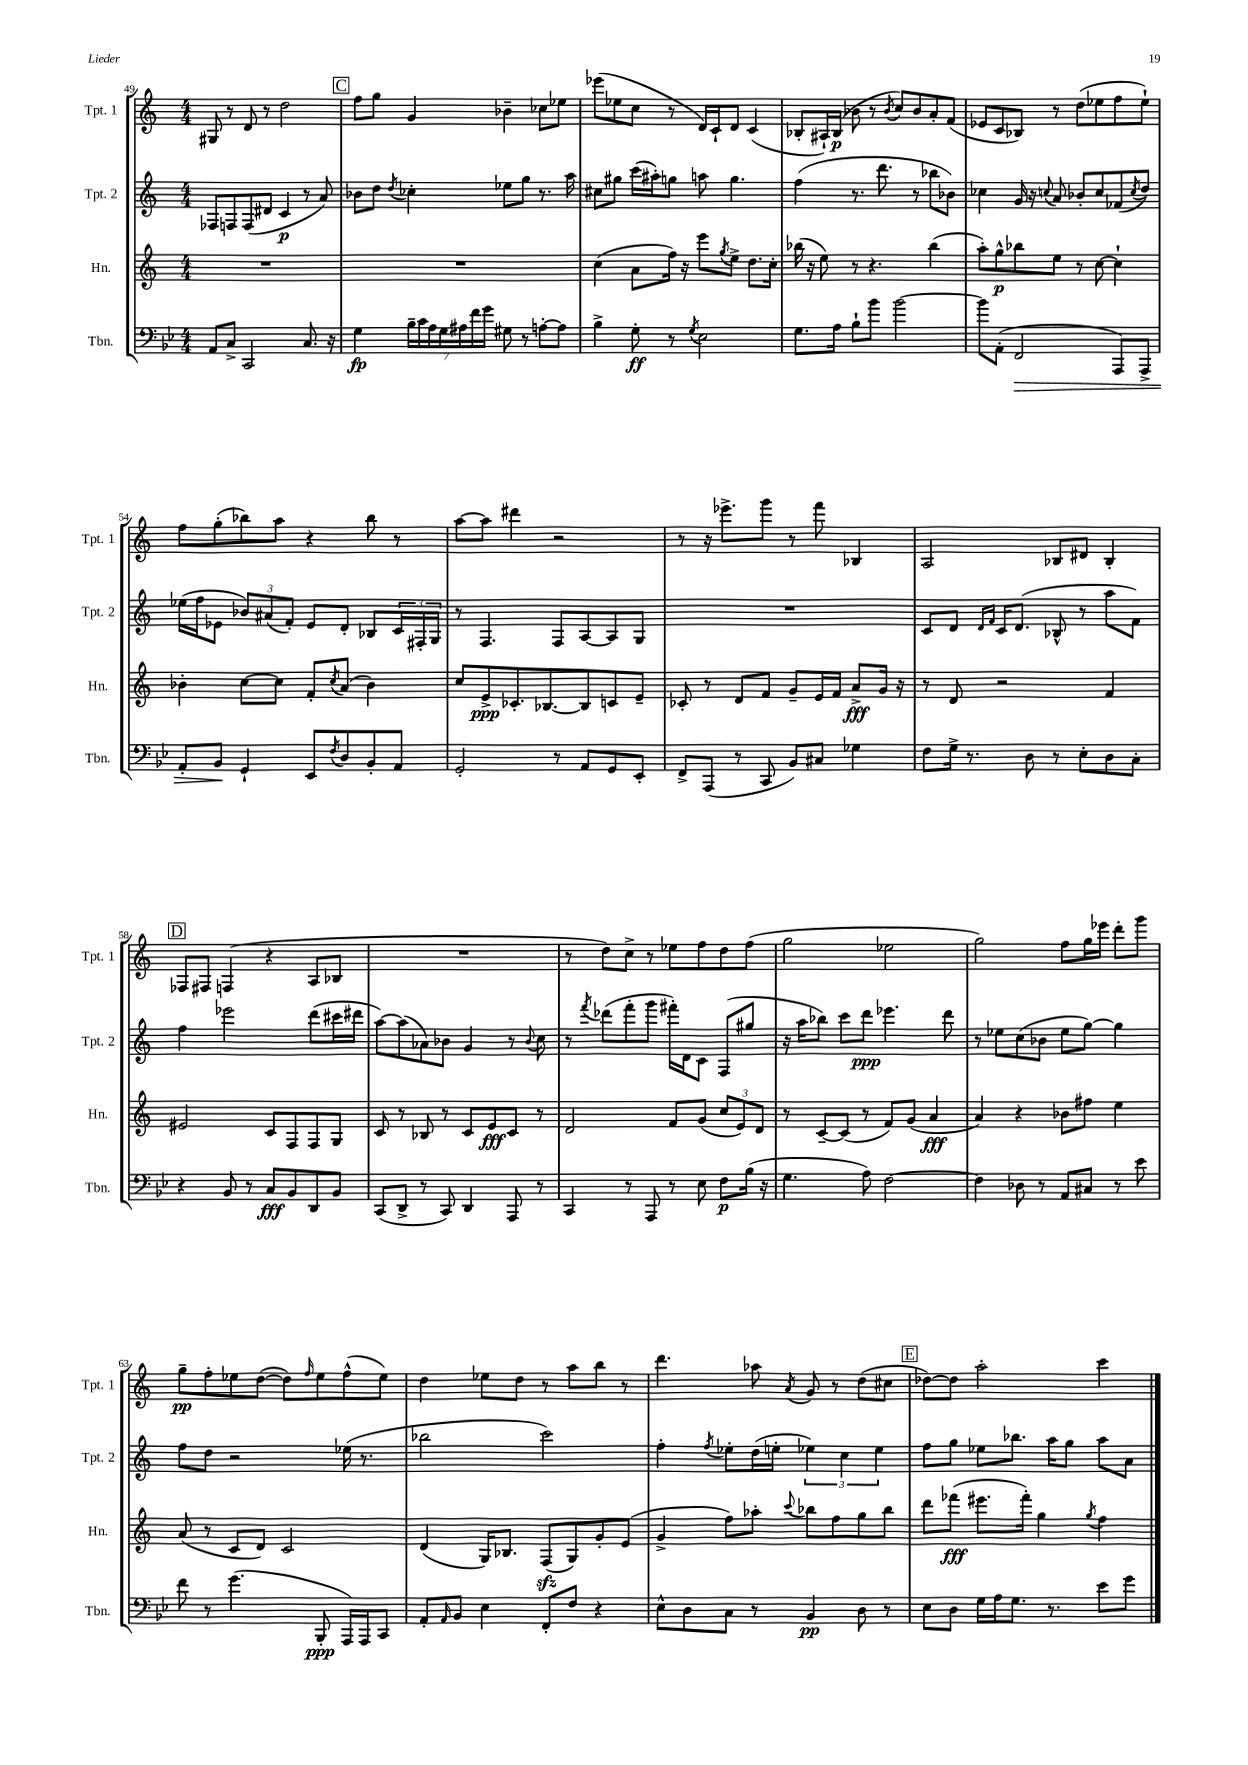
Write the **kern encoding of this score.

**kern	**dynam	**kern	**dynam	**kern	**dynam	**kern	**dynam
*part4	*part4	*part3	*part3	*part2	*part2	*part1	*part1
*staff4	*staff4	*staff3	*staff3	*staff2	*staff2	*staff1	*staff1
*I"Tbn.	*	*I"Hn.	*	*I"Tpt. 2	*	*I"Tpt. 1	*
*I'Tbn.	*	*I'Hn.	*	*I'Tpt. 2	*	*I'Tpt. 1	*
*clefF4	*	*clefG2	*	*clefG2	*	*clefG2	*
*k[b-e-]	*	*k[]	*	*k[]	*	*k[]	*
*M4/4	*	*M4/4	*	*M4/4	*	*M4/4	*
=49	=49	=49	=49	=49	=49	=49	=49
8AA/L	.	1r	.	8F-X/L	.	8G#X/	.
8C^/J	.	.	.	8Fn/	.	8r	.
2CC/	.	.	.	(8F/	.	8d/	.
.	.	.	.	8d#X/J	.	8r	.
.	.	.	.	4c/	p	2dd\	.
8.C/	.	.	.	8r	.	.	.
.	.	.	.	8a/)	.	.	.
16r	.	.	.	.	.	.	.
!!LO:REH:place=s1:t=C
=50	=50	=50	=50	=50	=50	=50	=50
4G\	fp	1r	.	8b-X\L	.	8ff\L	.
.	.	.	.	8dd\J	.	8gg\J	.
.	.	.	.	8qdd/	.	.	.
28B-~\LL	.	.	.	4cc-X'\	.	4g/	.
28c\	.	.	.	.	.	.	.
28A\	.	.	.	.	.	.	.
28G\	.	.	.	.	.	.	.
28A#X\	.	.	.	.	.	.	.
28f\	.	.	.	.	.	.	.
28g\JJ	.	.	.	.	.	.	.
8G#X\	.	.	.	8ee-X\L	.	4b-X~\	.
8r	.	.	.	8gg\J	.	.	.
[8An'\L	.	.	.	8.r	.	8cc-X\L	.
8A\J]	.	.	.	.	.	8ee-X\J	.
.	.	.	.	16aa\	.	.	.
=51	=51	=51	=51	=51	=51	=51	=51
4B-^\	.	(4cc\	.	8cc#X\L	.	(8eee-X\L	.
.	.	.	.	8gg#X\J	.	8ee-X\	.
8G'\	ff	8a\L	.	(16ccc\LL	.	8cc\J	.
.	.	.	.	16aa#X'\J)	.	.	.
8r	.	16ff\Jk)	.	8ggn\J	.	8r	.
.	.	16r	.	.	.	.	.
8qG/	.	.	.	.	.	.	.
2E-\	.	8eee\L	.	8aan\	.	16d/LL)	.
.	.	.	.	.	.	16c`/J	.
.	.	8qgg/	.	.	.	.	.
.	.	8ee^\J	.	4.gg\	.	8d/J	.
.	.	8.dd\L	.	.	.	(4c/	.
.	.	16cc'\Jk	.	.	.	.	.
=52	=52	=52	=52	=52	=52	=52	=52
8.G\L	.	(16bb-X\	.	(4ff\	.	8B-X'/L	.
.	.	16r	.	.	.	.	.
.	.	8ee\)	.	.	.	16A#X`/L)	.
16A\Jk	.	.	.	.	.	(16B-/JJ	p
8B-`\L	.	8r	.	8.r	.	8b-X\	.
8b-\J	.	4.r	.	.	.	8r	.
.	.	.	.	8.ddd\	.	.	.
.	.	.	.	.	.	8qb-/	.
[2b-\	.	.	.	.	.	8cc/L)	.
.	.	.	.	8r	.	8b-/	.
.	.	(4bb-\	.	8bb-X\L	.	8a'/	.
.	.	.	.	8b-X\J)	.	(8f/J	.
=53	=53	=53	=53	=53	=53	=53	=53
8b-\L]	.	8aa'\L)	.	4cc-X\	.	8e-X/L	.
(8AA'\J	.	8gg^^\	p	.	.	8c/	.
!	!LO:HP:b	!	!	!	!	!	!
2FF/	>	8bb-X\	.	16g/	.	8B-X/J)	.
.	.	.	.	16r	.	.	.
.	.	.	.	8qqccn/	.	.	.
.	.	8ee\J	.	8a/	.	8r	.
.	.	8r	.	8b-X'/L	.	(8dd\L	.
.	.	[8cc\	.	8cc/	.	8ee-X\	.
8AAA/L)	.	4cc`\]	.	(8f-X/	.	8ff\	.
.	.	.	.	8qcc/	.	.	.
8AAA^/J	.	.	.	8dd/J)	.	8ee-`\J)	.
!!LO:LB:g=z
=54	=54	=54	=54	=54	=54	=54	=54
8AA'/L	.	4b-X'\	.	(16ee-X\LL	.	8ff\L	.
.	.	.	.	16ff\J	.	.	.
8BB-/J	.	.	.	8e-X\J	.	(8gg'\	.
4GG`/	]	[8cc\L	.	12b-X/L)	.	8bb-X\)	.
.	.	.	.	(12a#X/	.	.	.
.	.	8cc\J]	.	.	.	8aa\J	.
.	.	.	.	12f'/J)	.	.	.
8EE-/L	.	8f'/L	.	8e-/L	.	4r	.
8qF/	.	8qcc/	.	.	.	.	.
8D/	.	(8a/J	.	8d'/J	.	.	.
8BB-'/	.	4b-\)	.	8B-X/L	.	8bb-\	.
8AA/J	.	.	.	24c/L	.	8r	.
.	.	.	.	24F#X'/	.	.	.
.	.	.	.	24G/JJ	.	.	.
=55	=55	=55	=55	=55	=55	=55	=55
2GG'/	.	8cc/L	.	8r	.	[8aa\L	.
.	.	8e^/	ppp	4.F/	.	8aa\J]	.
.	.	8.c-X'/	.	.	.	4ddd#X\	.
.	.	[8.B-X/	.	.	.	.	.
8r	.	.	.	8F/L	.	2r	.
8AA/L	.	8B-/]	.	[8A/	.	.	.
8GG/	.	8cn/	.	8A/]	.	.	.
8EE-'/J	.	8e~/J	.	8G/J	.	.	.
=56	=56	=56	=56	=56	=56	=56	=56
8FF^/L	.	8c-X'/	.	1r	.	8r	.
(8AAA/J	.	8r	.	.	.	16r	.
.	.	.	.	.	.	8.eee-X^\L	.
8r	.	8d/L	.	.	.	.	.
8CC/	.	8f/J	.	.	.	8ggg\J	.
8BB-/L)	.	8g~/L	.	.	.	8r	.
8C#X/J	.	16e/L	.	.	.	8fff\	.
.	.	16f/JJ	.	.	.	.	.
4G-X\	.	8a^/L	fff	.	.	4B-X/	.
.	.	16g/Jk	.	.	.	.	.
.	.	16r	.	.	.	.	.
=57	=57	=57	=57	=57	=57	=57	=57
8F\L	.	8r	.	8c/L	.	2A/	.
16G^\Jk	.	8d/	.	8d/J	.	.	.
8.r	.	.	.	.	.	.	.
.	.	.	.	16qqd/LL	.	.	.
.	.	.	.	16qqf/JJ	.	.	.
.	.	2r	.	16c/KL	.	.	.
.	.	.	.	(8.d/J	.	.	.
8D\	.	.	.	.	.	.	.
8r	.	.	.	8B-X^^/	.	8B-X/L	.
8E-'\L	.	.	.	8r	.	8d#X/J	.
8D\	.	4f/	.	8aa\L	.	4B-'/	.
8C'\J	.	.	.	8f\J)	.	.	.
!!LO:LB:g=z
!!LO:REH:place=s1:t=D
=58	=58	=58	=58	=58	=58	=58	=58
4r	.	2e#X/	.	4ff\	.	8F-X/L	.
.	.	.	.	.	.	8F#X/J	.
8BB-/	.	.	.	2eee-X\	.	(4Fn/	.
8r	.	.	.	.	.	.	.
8C/L	fff	8c/L	.	.	.	4r	.
8BB-/	.	8F/	.	.	.	.	.
8DD/	.	8F/	.	(8ddd\L	.	8A/L	.
8BB-/J	.	8G/J	.	16ccc#X\L	.	8B-X/J	.
.	.	.	.	16ddd#X\JJ	.	.	.
=59	=59	=59	=59	=59	=59	=59	=59
(8CC/L	.	8c/	.	[8aa\L)	.	1r	.
8DD^/J	.	8r	.	(8aa\]	.	.	.
8r	.	8B-X/	.	8a-X\)	.	.	.
8CC/)	.	8r	.	8b-X\J	.	.	.
4DD/	.	8c/L	.	4g/	.	.	.
.	.	8e/	fff	.	.	.	.
8AAA/	.	8c/J	.	8r	.	.	.
.	.	.	.	8qqb-/	.	.	.
8r	.	8r	.	8cc\	.	.	.
=60	=60	=60	=60	=60	=60	=60	=60
4CC/	.	2d/	.	8r	.	8r	.
.	.	.	.	8qfff/	.	.	.
.	.	.	.	(8ddd-X\L	.	8dd\L)	.
8r	.	.	.	8fff'\	.	8cc^\J	.
8AAA/	.	.	.	8ggg\J	.	8r	.
8r	.	8f/L	.	16fff#X'\LL)	.	8ee-X\L	.
.	.	.	.	16d\J	.	.	.
8E-\	.	(8g/J	.	8c\J	.	8ff\	.
8F\L	p	12cc/L	.	(8F/L	.	8dd\	.
.	.	12e/)	.	.	.	.	.
(16B-\Jk	.	.	.	8gg#X/J	.	(8ff\J	.
.	.	12d/J	.	.	.	.	.
16r	.	.	.	.	.	.	.
=61	=61	=61	=61	=61	=61	=61	=61
4.G\	.	8r	.	16r	.	2gg\	.
.	.	.	.	16aa\KL	.	.	.
.	.	[8c~/L	.	8bb-X\J)	.	.	.
.	.	(8c/J]	.	8ccc\L	.	.	.
8A\)	.	8r	.	8ddd\J	ppp	.	.
[2F\	.	8f/L)	.	4.eee-X\	.	2ee-X\	.
.	.	(8g/J	.	.	.	.	.
.	.	4a/	fff	.	.	.	.
.	.	.	.	8ddd\	.	.	.
=62	=62	=62	=62	=62	=62	=62	=62
4F\]	.	4a/)	.	8r	.	2gg\)	.
.	.	.	.	8ee-X\L	.	.	.
8D-X\	.	4r	.	(8cc\	.	.	.
8r	.	.	.	8b-X\J	.	.	.
8AA/L	.	8b-X\L	.	8ee-\L	.	8ff\L	.
8C#X/J	.	8ff#X\J	.	[8gg\J)	.	16gg\L	.
.	.	.	.	.	.	16eee-X\JJ	.
8r	.	4ee\	.	4gg\]	.	8ddd'\L	.
8e-\	.	.	.	.	.	8ggg\J	.
!!LO:LB:g=z
=63	=63	=63	=63	=63	=63	=63	=63
8f\	.	(8a/	.	8ff\L	.	8gg~\L	pp
8r	.	8r	.	8dd\J	.	8ff'\	.
(4.g\	.	8c/L	.	2r	.	8ee-X\	.
.	.	8d/J)	.	.	.	([8dd\J	.
.	.	2c/	.	.	.	8dd\L])	.
.	.	.	.	.	.	16qqff/	.
8BBB-'/	ppp	.	.	.	.	8ee-\	.
16AAA/LL)	.	.	.	(16ee-X\	.	(8ff^^\	.
16AAA/J	.	.	.	8.r	.	.	.
8CC/J	.	.	.	.	.	8ee-\J)	.
=64	=64	=64	=64	=64	=64	=64	=64
8AA'/L	.	(4d/	.	2bb-X\	.	4dd\	.
16qqAA/	.	.	.	.	.	.	.
8BB-/J	.	.	.	.	.	.	.
4E-\	.	16G/KL)	.	.	.	8ee-X\L	.
.	.	8.B-X/J	.	.	.	.	.
.	.	.	.	.	.	8dd\J	.
8FF'/L	.	(8Fzz/L	.	2ccc\)	.	8r	.
8F/J	.	8G/)	.	.	.	8aa\L	.
4r	.	8g'/	.	.	.	8bb\J	.
.	.	(8e/J	.	.	.	8r	.
=65	=65	=65	=65	=65	=65	=65	=65
8E-^^\L	.	4g^/	.	4ff'\	.	4.ddd\	.
8D\	.	.	.	.	.	.	.
.	.	.	.	8qff/	.	.	.
8C\J	.	8ff\L)	.	8ee-X'\L	.	.	.
8r	.	8aa-X'\J	.	(16dd\L	.	8aa-X\	.
.	.	.	.	16een'\JJ	.	.	.
.	.	8qqccc/	.	.	.	8qa/	.
4BB-/	pp	8bb-X\L	.	6ee-X\)	.	8g/	.
.	.	8ff\	.	.	.	8r	.
.	.	.	.	6cc\	.	.	.
8D\	.	8gg\	.	.	.	(8dd\L	.
.	.	.	.	6ee-\	.	.	.
8r	.	8bb-\J	.	.	.	8cc#X\J	.
!!LO:REH:place=s1:t=E
=66	=66	=66	=66	=66	=66	=66	=66
8E-\L	.	8ddd\L	.	8ff\L	.	[8dd-X\L)	.
8D\J	.	(8fff-X\J	fff	8gg\J	.	8dd-\J]	.
16G\LL	.	8.eee#X\L	.	8ee-X\L	.	2aa'\	.
16A\J	.	.	.	.	.	.	.
8.G\J	.	.	.	8.bb-X\J	.	.	.
.	.	16fff-'\Jk)	.	.	.	.	.
.	.	4gg\	.	.	.	.	.
8.r	.	.	.	16aa\KL	.	.	.
.	.	.	.	8gg\J	.	.	.
.	.	8qgg/	.	.	.	.	.
8e-\L	.	4ff\	.	8aa\L	.	4ccc\	.
8g\J	.	.	.	8a\J	.	.	.
==	==	==	==	==	==	==	==
*-	*-	*-	*-	*-	*-	*-	*-
